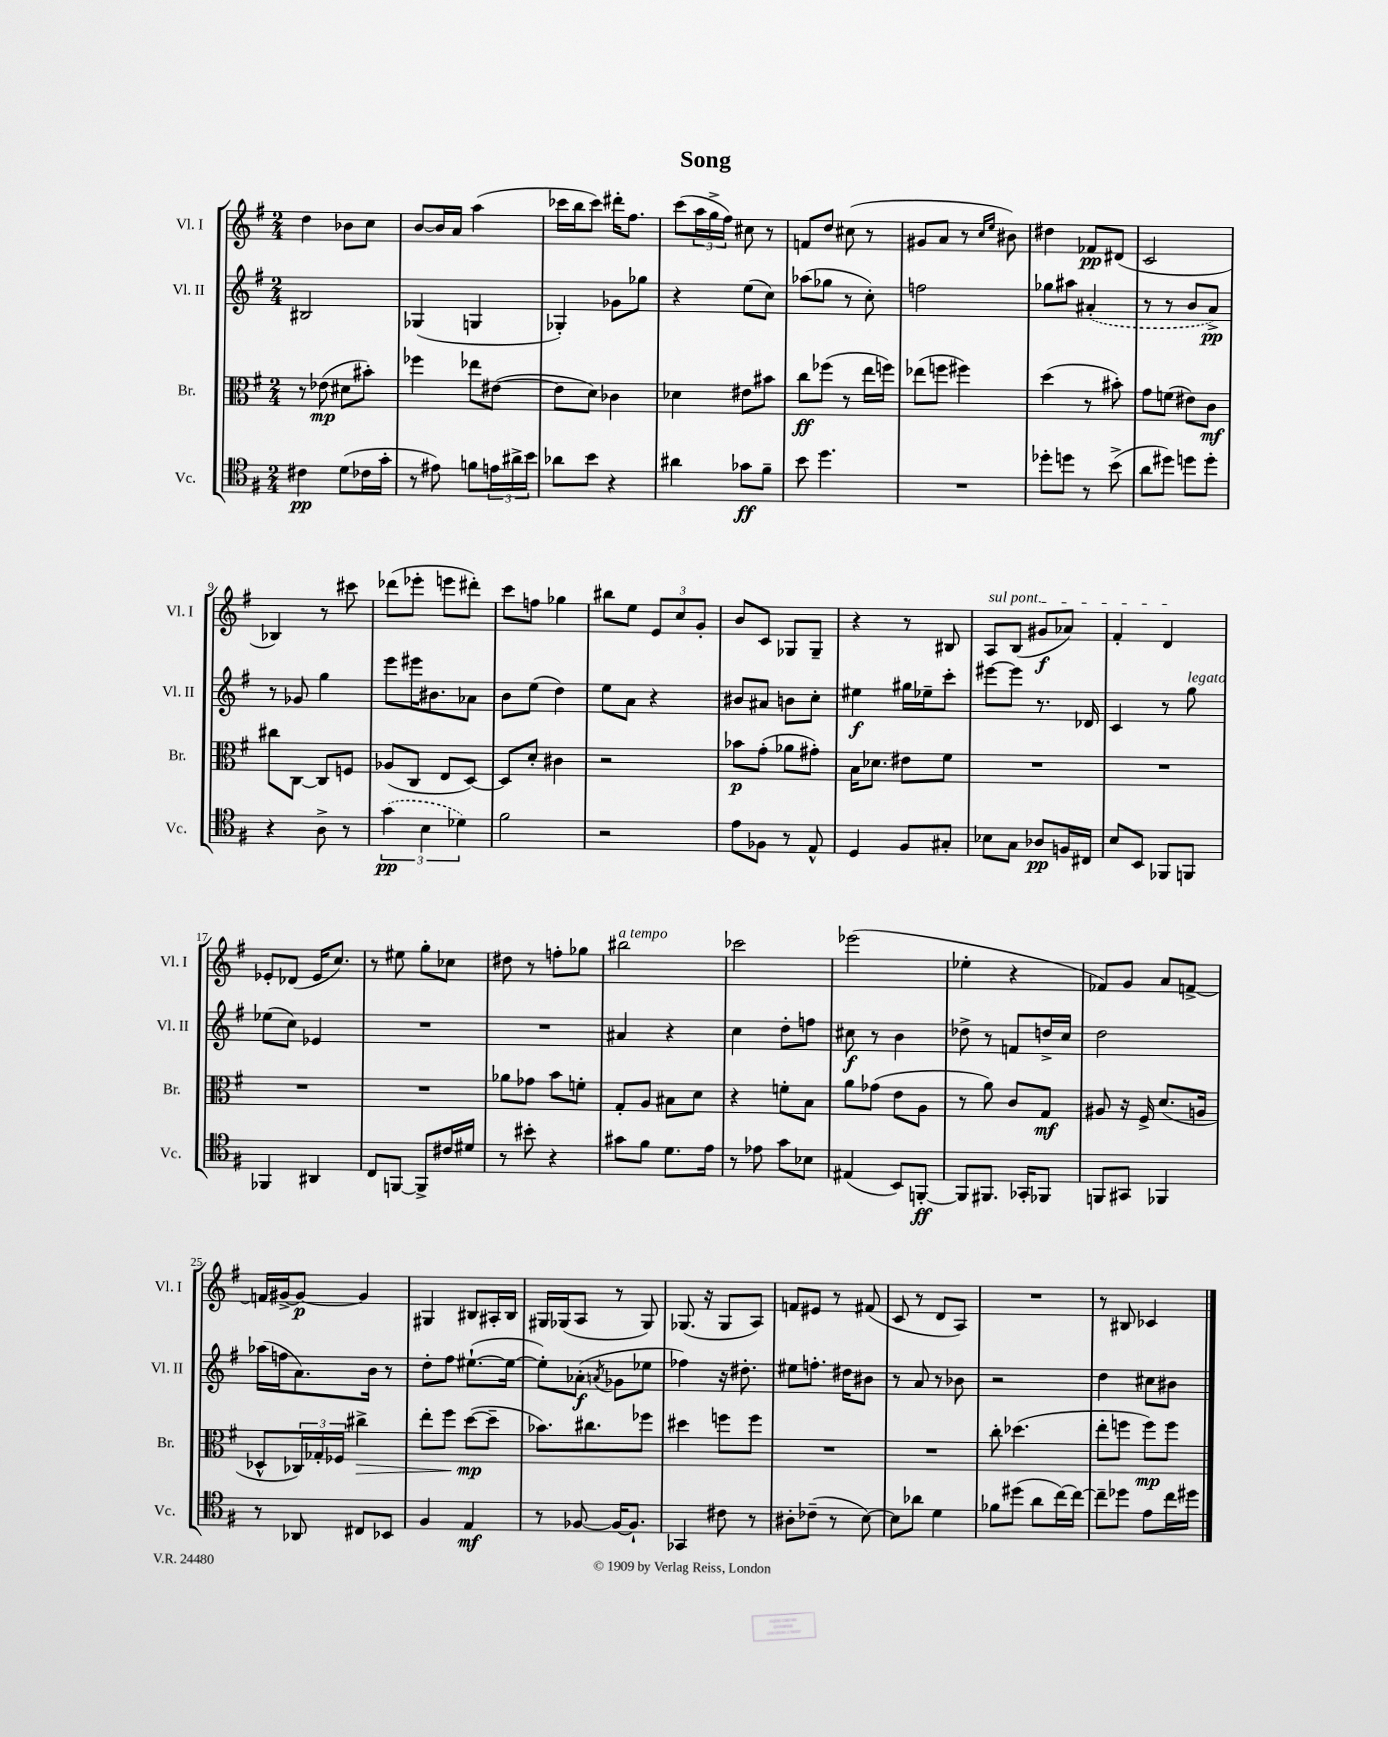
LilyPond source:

\header { title = "Song" }
<<
\new StaffGroup <<
\new Staff = "s0" \with { instrumentName = "Vl. I" shortInstrumentName = "Vl. I" } {
    \clef treble \key g \major \numericTimeSignature \time 2/4
    d''4 bes'8 c''8 |
    b'8~ b'16 a'16 a''4( |
    ces'''16 b''16 ces'''8) dis'''16-. fis''8. |
    c'''8( \tuplet 3/2 { a''16 g''16-> fis''16) } cis''8 r8 |
    f'8 d''8 cis''8( r8 |
    gis'8 a'8 r8 \grace { c''16 e''16 } bis'8) |
    dis''4 fes'8\pp dis'8( |
    c'2 |
    bes4) r8 cis'''8 |
    des'''8( ees'''8-. e'''8 dis'''8-.) |
    c'''8 f''8 ges''4 |
    bis''8 e''8 \tuplet 3/2 { e'8 c''8 g'8-. } |
    b'8 c'8 ges8 ges8-- |
    r4 r8 bis8 |
    \once \override TextSpanner.bound-details.left.text = \markup { \italic "sul pont." } a8\startTextSpan b8( gis'8\f aes'8) |
    fis'4-. d'4\stopTextSpan |
    ees'8-. des'8( ees'16 c''8.) |
    r8 eis''8 g''8-. ces''8 |
    dis''8 r8 f''8-. ges''8 |
    bis''2^\markup { \italic "a tempo" } |
    ces'''2 |
    ees'''2( |
    ees''4-. r4 |
    fes'8) g'8 a'8 f'8~-> |
    f'16 gis'16~-> gis'8~\p gis'4 |
    gis4 bis8 ais16-. bis16 |
    gis16 ges16( a8 r8 ges8) |
    ges8.( r16 ges8 a8) |
    f'8 eis'8 r8 fis'8( |
    c'8 r8 d'8 a8) |
    R2 |
    r8 bis8 ces'4 \bar "|." |
}
\new Staff = "s1" \with { instrumentName = "Vl. II" shortInstrumentName = "Vl. II" } {
    \clef treble \key g \major \numericTimeSignature \time 2/4
    bis2 |
    ges4( g4 |
    ges4-.) ges'8 ges''8 |
    r4 e''8( c''8) |
    aes''8( ges''8 r8 c''8-.) |
    f''2 |
    ges''8 ais''8 \once \slurDashed ais'4-.( |
    r8 r8 b'8 a'8->\pp) |
    r8 ges'8 g''4 |
    e'''8 eis'''16 bis'8. aes'8 |
    b'8 e''8( d''4) |
    e''8 a'8 r4 |
    bis'8 ais'8 b'8 c''8-. |
    eis''4\f gis''16 ees''16-- c'''8-. |
    eis'''8~ eis'''8 r8. des'16 |
    c'4 r8 g''8^\markup { \italic "legato" } |
    ees''8( c''8) ees'4 |
    R2 |
    R2 |
    ais'4 r4 |
    c''4 d''8-. f''8 |
    cis''8\f r8 b'4 |
    des''8-> r8 f'8 d''16-> c''16 |
    d''2 |
    aes''16( f''16 a'8.) b'16 r8 |
    d''8-. fis''8 eis''8.~-!( eis''16~ |
    eis''8-.) aes'8-.\f( \acciaccatura { a'8 } ges'8 ees''8 |
    fes''4) r16 dis''8.-. |
    eis''8 f''8.-. dis''16 bis'8 |
    r8 a'8 r8 bes'8 |
    r2 |
    d''4 cis''8 bis'8 \bar "|." |
}
\new Staff = "s2" \with { instrumentName = "Br." shortInstrumentName = "Br." } {
    \clef alto \key g \major \numericTimeSignature \time 2/4
    r8 ees'8\mp( dis'8 bis'8-.) |
    fes''4 ees''8 eis'8~( |
    eis'8 d'8) ces'4 |
    des'4 eis'8 bis'8 |
    c''8\ff fes''8( r8 e''16 f''16) |
    ees''8( f''8 fis''4) |
    d''4( r8 bis'8-.) |
    g'8 f'8( eis'8) c'8\mf |
    cis''8 c8~ c8 f8 |
    aes8( c8 e8 d8~) |
    d8 d'8-. cis'4 |
    r2 |
    bes'8\p g'8-.( aes'8 gis'8-.) |
    b16 des'8. eis'8 fis'8 |
    R2 |
    R2 |
    R2 |
    R2 |
    aes'8 ges'8 b'8 f'8-. |
    g8-. a8 bis8 d'8 |
    r4 f'8-. b8 |
    a'8 ges'8( e'8 a8 |
    r8 a'8) c'8 g8\mf |
    ais8 r16 fis16-> d'8.( a16 |
    des8-^ \tuplet 3/2 { ces16) ges16-. fes16 } cis''4->\> |
    e''8-. fis''8 d''8~\mp\!( d''8-- |
    bes'8.) cis''8. fes''8 |
    dis''4 f''8 f''8 |
    R2 |
    R2 |
    c''8-. des''4.( |
    e''8-. f''8 f''8\mp) f''8 \bar "|." |
}
\new Staff = "s3" \with { instrumentName = "Vc." shortInstrumentName = "Vc." } {
    \clef tenor \key g \major \numericTimeSignature \time 2/4
    cis'4\pp d'8( ces'16 g'16-. |
    r8 eis'8) f'8 \tuplet 3/2 { e'16 ais'16-> b'16 } |
    aes'8 b'8 r4 |
    ais'4 ges'8\ff fis'8-- |
    b'8 d''4. |
    R2 |
    des''8-. d''8 r8 b'8->( |
    a'8 dis''8) d''8 d''8-. |
    r4 a8-> r8 |
    \tuplet 3/2 { \once \slurDashed g'4\pp( b4 des'4) } |
    fis'2 |
    r2 |
    e'8 fes8 r8 e8-^ |
    d4 fis8 gis8-. |
    bes8 g8 aes8\pp f16 cis16 |
    b8 b,8 fes,8 f,8 |
    fes,4 ais,4 |
    c8 f,8~ f,8-> cis'16 dis'16 |
    r8 bis'8-. r4 |
    gis'8 fis'8 d'8. e'16 |
    r8 ees'8 g'8 bes8 |
    eis4( b,8) f,8~-.\ff |
    f,8 fis,8. ges,16-. fes,8 |
    f,8 gis,8 fes,4 |
    r8 aes,8 cis8 bes,8 |
    fis4 e4\mf |
    r8 fes8~ fes16~ fes8.-! |
    ges,4 cis'8 r8 |
    ais8-. ces'8--( r8 b8~) |
    b8 aes'8 d'4 |
    fes'8 dis''8( a'8 c''16~) c''16~ |
    c''8-- des''8 e'8 c''16 dis''16 \bar "|." |
}
>>
>>
